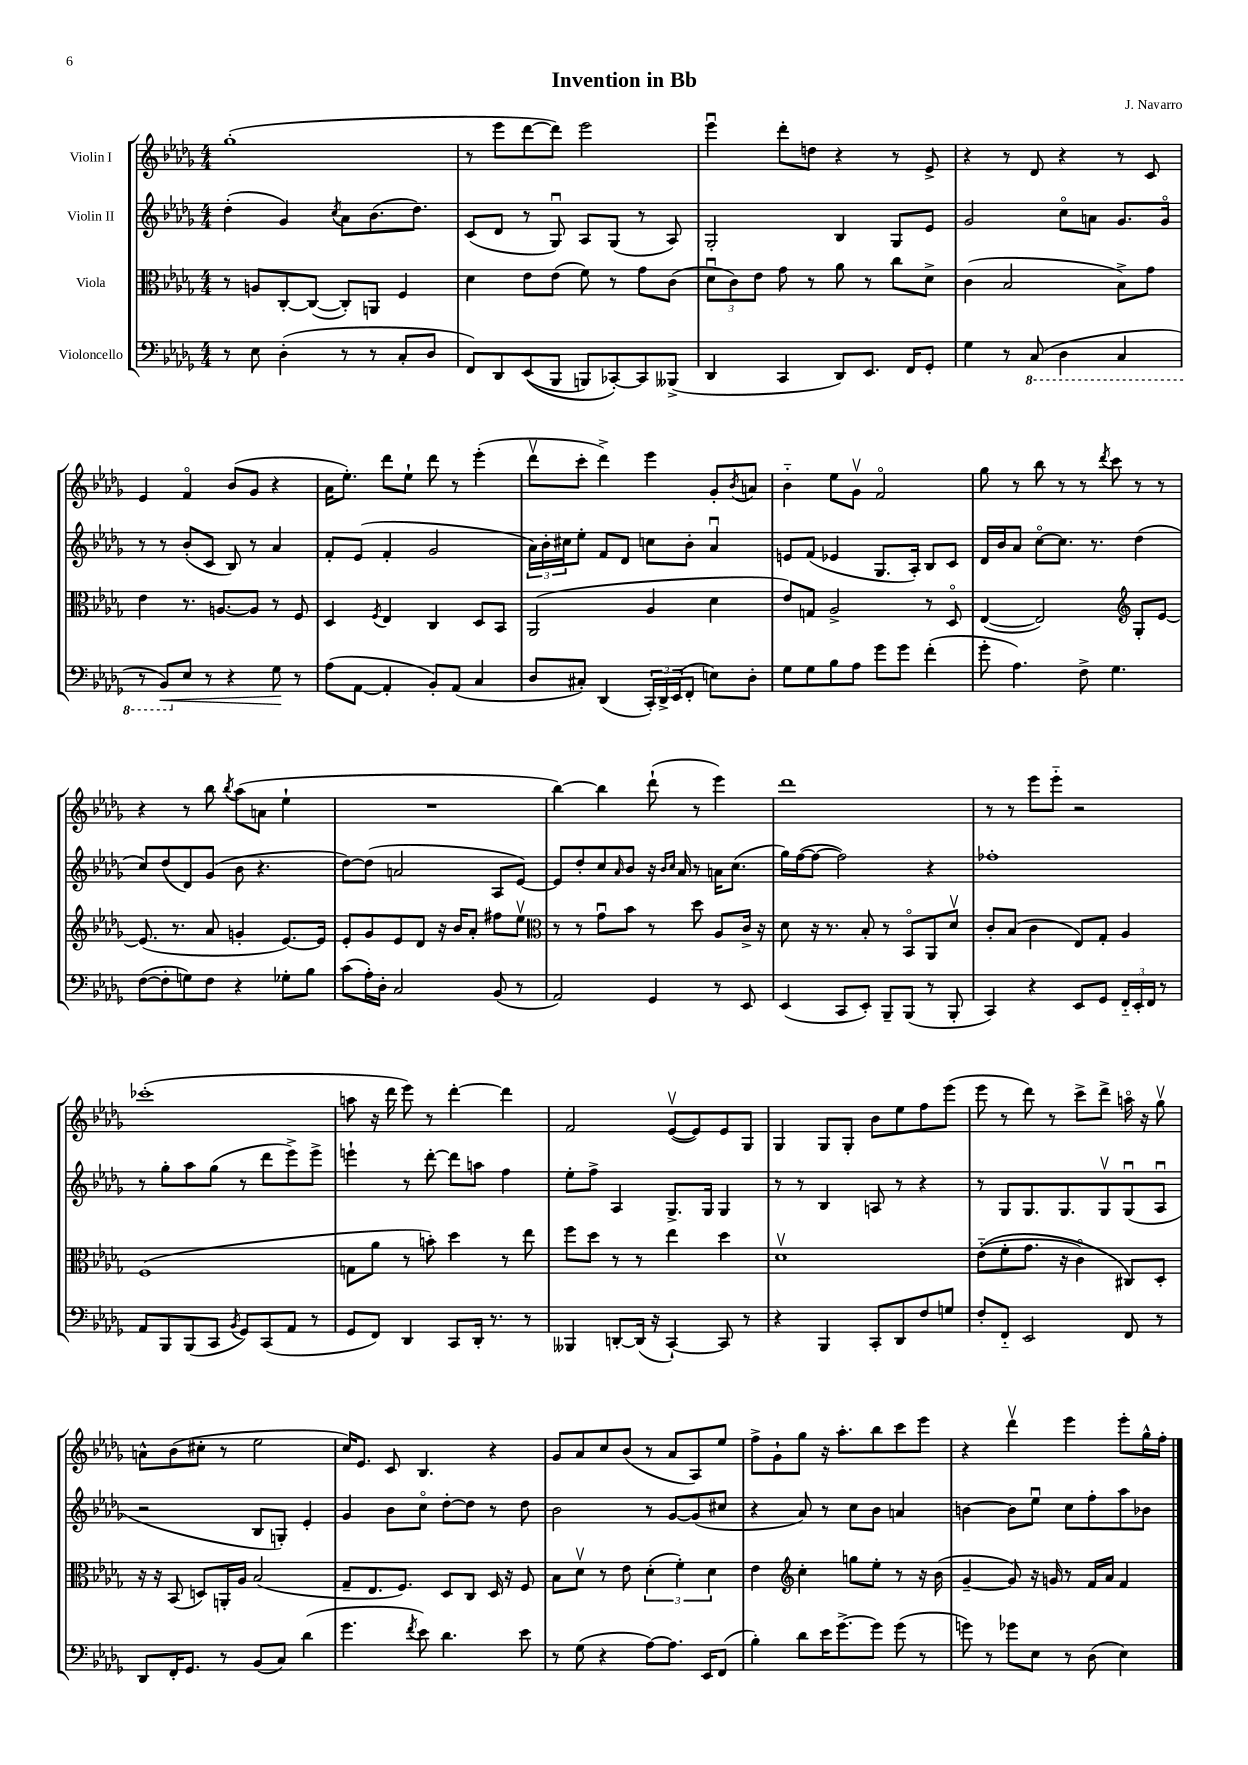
\header { title = "Invention in Bb" composer = "J. Navarro" }
<<
\new StaffGroup <<
\new Staff = "s0" \with { instrumentName = "Violin I" } {
    \clef treble \key des \major \numericTimeSignature \time 4/4
    ges''1-.( |
    r8 ees'''8 des'''8~ des'''8) ees'''2 |
    ees'''4\downbow des'''8-. d''8 r4 r8 ees'8-> |
    r4 r8 des'8 r4 r8 c'8 |
    ees'4 f'4\flageolet bes'8( ges'8 r4 |
    aes'16 ees''8.-.) des'''8 ees''8-! des'''8 r8 ees'''4-.( |
    des'''8\upbow c'''8-. des'''4->) ees'''4 ges'8-. \acciaccatura { bes'8 } a'8 |
    bes'4-_ ees''8 ges'8\upbow f'2\flageolet |
    ges''8 r8 bes''8 r8 r8 \acciaccatura { des'''8 } c'''8 r8 r8 |
    r4 r8 bes''8 \acciaccatura { bes''8 } aes''8( a'8 ees''4-! |
    R1 |
    bes''4~) bes''4 des'''8-!( r8 ees'''4) |
    des'''1 |
    r8 r8 ees'''8 ees'''8-_ r2 |
    ces'''1-.( |
    a''8 r16 des'''16 ees'''8) r8 des'''4~-. des'''4 |
    f'2 ees'8~\upbow( ees'8) ees'8 ges8 |
    ges4 ges8 ges8-. bes'8 ees''8 f''8 ees'''8( |
    ees'''8 r8 des'''8) r8 c'''8-> des'''8-> a''16\flageolet r16 ges''8\upbow |
    a'8-^ bes'8( cis''8-. r8 ees''2 |
    c''16) ees'8. c'8 bes4. r4 |
    ges'8 aes'8 c''8 bes'8( r8 aes'8 aes8) ees''8 |
    f''8-> ges'8-! ges''8 r16 aes''8.-. bes''8 c'''8 ees'''8 |
    r4 des'''4\upbow ees'''4 ees'''8-. ges''16-^ f''16-. \bar "|." |
}
\new Staff = "s1" \with { instrumentName = "Violin II" } {
    \clef treble \key des \major \numericTimeSignature \time 4/4
    des''4-.( ges'4) \acciaccatura { c''8 } aes'8 bes'8.( des''8.) |
    c'8( des'8 r8 ges8\downbow) aes8 ges8( r8 aes8) |
    ges2-. bes4 ges8 ees'8 |
    ges'2 c''8\flageolet a'8 ges'8. ges'16\flageolet |
    r8 r8 bes'8-.( c'8 bes8) r8 aes'4 |
    f'8-. ees'8( f'4-. ges'2 |
    \tuplet 3/2 { aes'16) bes'16-. cis''16 } ees''8-. f'8 des'8 c''8 bes'8-. aes'4\downbow |
    e'8 f'8( ees'4 ges8. aes16-.) bes8 c'8 |
    des'16 bes'16 aes'8 c''8~\flageolet c''8. r8. des''4( |
    c''8) des''8( des'8) ges'8( bes'8 r4. |
    des''8~) des''8( a'2 aes8 ees'8~) |
    ees'8 des''8-. c''8 \grace { aes'16 } bes'8 r16 \grace { bes'16 c''16 } aes'16 r8 a'16 c''8.( |
    ges''16) f''16~( f''8~ f''2) r4 |
    fes''1-. |
    r8 ges''8-. aes''8 ges''8( r8 des'''8 ees'''8->) ees'''8-> |
    e'''4-! r8 des'''8~-. des'''8 a''8 f''4 |
    ees''8-. f''8-> aes4 ges8.-> ges16 ges4 |
    r8 r8 bes4 a8 r8 r4 |
    r8 ges8 ges8. ges8. ges8\upbow ges8\downbow( aes8\downbow |
    r2 bes8 g8-.) ees'4-. |
    ges'4 bes'8 c''8\flageolet des''8~-. des''8 r8 des''8 |
    bes'2 r8 ges'8~ ges'8( cis''8 |
    r4 aes'8) r8 c''8 bes'8 a'4 |
    b'4~ b'8 ees''8\downbow c''8 f''8-. aes''8 bes'8 \bar "|." |
}
\new Staff = "s2" \with { instrumentName = "Viola" } {
    \clef alto \key des \major \numericTimeSignature \time 4/4
    r8 a8 c8~-. c8~( c8-.) a,8 f4 |
    des'4 ees'8 ees'8( f'8) r8 ges'8 c'8( |
    \tuplet 3/2 { des'8\downbow c'8) ees'8 } ges'8 r8 aes'8 r8 c''8 des'8-> |
    c'4( bes2 bes8->) ges'8 |
    ees'4 r8. a8.~ a8 r8 f8 |
    des4 \acciaccatura { f8 } ees4 c4 des8 bes,8 |
    aes,2( aes4 des'4 |
    ees'8) g8 aes2-> r8 des8\flageolet |
    ees4~( ees2) \clef treble ges8-. ees'8~ |
    ees'8.( r8. aes'8 g'4-. ees'8.~) ees'16 |
    ees'8-. ges'8 ees'8 des'8 r16 bes'16 aes'8-. fis''8 ees''8\upbow |
    \clef alto r8 r8 ges'8\downbow bes'8 r8 des''8 aes8 c'16-> r16 |
    des'8 r16 r8. bes8-. r8 bes,8\flageolet aes,8 des'8\upbow |
    c'8-. bes8( c'4 ees8) ges8-. aes4 |
    f1( |
    g8 aes'8 r8 b'8-.) des''4 r8 ees''8 |
    f''8 des''8 r8 r8 ees''4 des''4 |
    des'1\upbow |
    ees'8-_(\( f'8-. ges'8. r16 c'4\flageolet) cis8\) des8-. |
    r16 r16 bes,8( d8) a,16-. aes16 bes2( |
    ges8-- ees8. f8.) des8 c8 des16 r16 f8 |
    bes8 des'8\upbow r8 ees'8 \tuplet 3/2 { des'4-.( f'4-.) des'4 } |
    ees'4 \clef treble c''4-. g''8 ees''8-. r8 r16 bes'16( |
    ges'4~-- ges'8) r16 g'16 r8 f'16 aes'16 f'4 \bar "|." |
}
\new Staff = "s3" \with { instrumentName = "Violoncello" } {
    \clef bass \key des \major \numericTimeSignature \time 4/4
    r8 ees8 des4-.( r8 r8 c8-. des8 |
    f,8) des,8 ees,8(\( bes,,8 b,,8) ces,8~-.\) ces,8 beses,,8->( |
    des,4 c,4 des,8) ees,8. f,16 ges,8-. |
    ges4 r8 \ottava #-1 c,8( des,4 c,4 |
    r8 bes,,8\<) \ottava #0 ees8 r8 r4 ges8\! r8 |
    aes8( aes,8~ aes,4-. bes,8-.) aes,8( c4 |
    des8 cis8-.) des,4( \tuplet 3/2 { c,16-.) des,16-> ees,16( } f,8-. e8) des8-. |
    ges8 ges8 bes8 aes8 ges'8 ges'8 f'4-.( |
    ges'8-. aes4.) f8-> ges4. |
    f8~( f8-. g8) f8 r4 ges8-. bes8 |
    c'8( aes16-.) des16-. c2 bes,8( r8 |
    aes,2) ges,4 r8 ees,8 |
    ees,4( c,8 ees,8-.) bes,,8-- bes,,8( r8 bes,,8-. |
    c,4) r4 ees,8 ges,8 \tuplet 3/2 { f,16-_ ees,16-. f,16 } r8 |
    aes,8 bes,,8 bes,,8( c,8 \acciaccatura { bes,8 } ges,8) c,8( aes,8 r8 |
    ges,8 f,8) des,4 c,8 des,16-. r8. r8 |
    beses,,4 d,8~-. d,16( r16 c,4~-!) c,8 r8 |
    r4 bes,,4 c,8-. des,8 f8 g8 |
    f8-. f,8-_ ees,2 f,8 r8 |
    des,8 f,16-. ges,8. r8 bes,8( c8) des'4( |
    ges'4. \acciaccatura { f'8 } ees'8) des'4. ees'8 |
    r8 ges8( r4 aes8~) aes8. ees,16 f,8( |
    bes4-.) des'8 ees'16 ges'8.~-> ges'8 ges'8( r8 |
    g'8) r8 ges'8 ees8 r8 des8( ees4) \bar "|." |
}
>>
>>
\layout { \context { \Score \remove "Bar_number_engraver" } }
